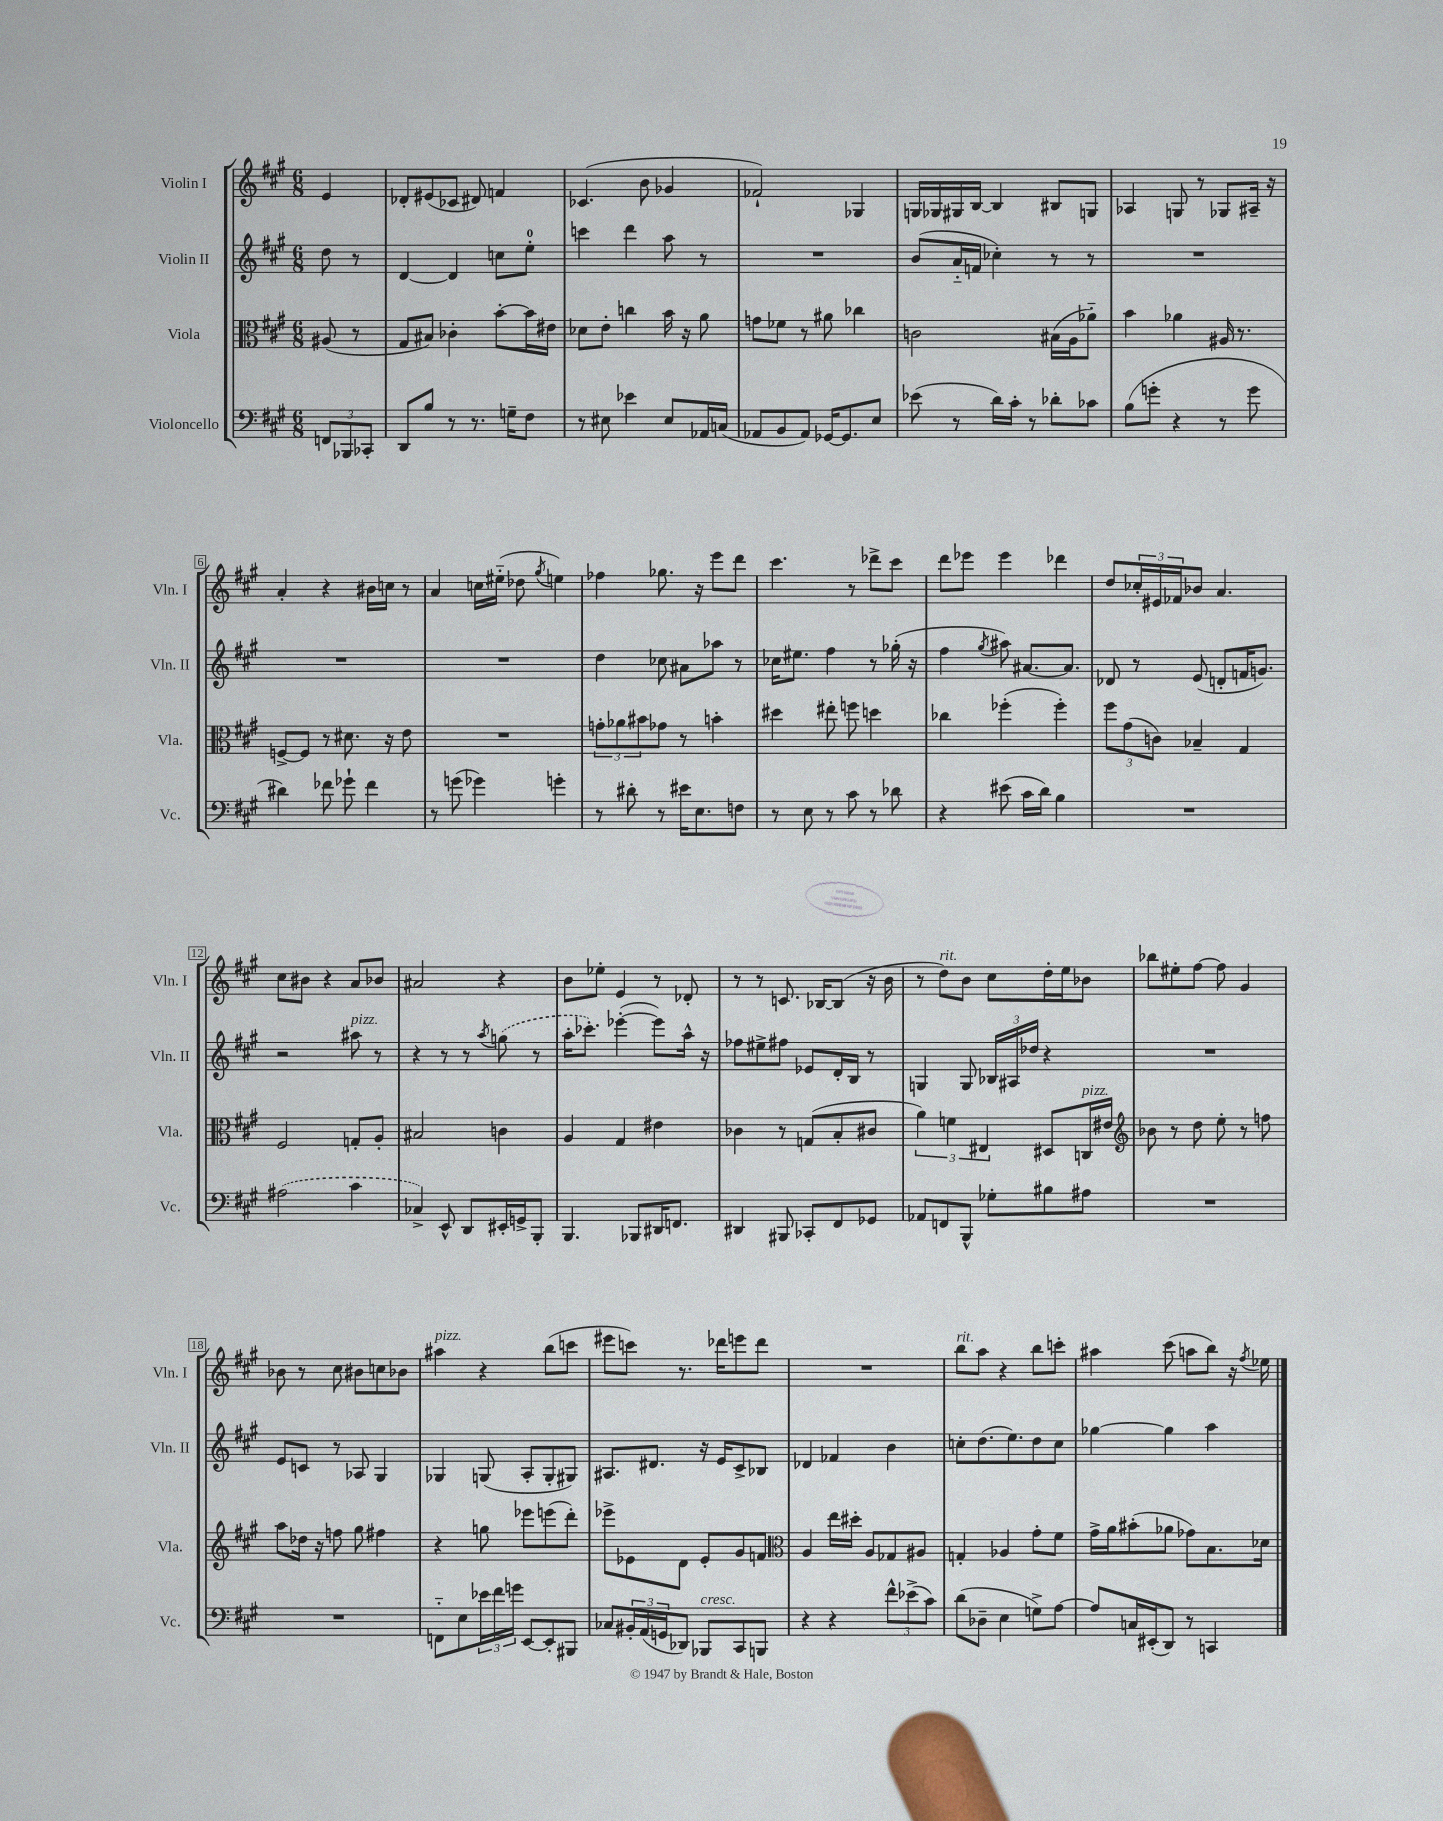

**kern	**kern	**kern	**kern
*staff4	*staff3	*staff2	*staff1
*clefF4	*clefC3	*clefG2	*clefG2
*k[f#c#g#]	*k[f#c#g#]	*k[f#c#g#]	*k[f#c#g#]
*M6/8	*M6/8	*M6/8	*M6/8
12FF	(8A#	8dd	4e
12BBB-	.	.	.
.	8r	8r	.
12CC-'	.	.	.
=	=	=	=
8DD	8G#	[4d	8d-'
8B	8B#)	.	(8e#
8r	4c-'	4d]	8c-
8.r	.	.	8d#)
.	[8b'	8cc	4f
16G~	.	.	.
8F#	16b]	8ee'	.
.	16e#	.	.
=	=	=	=
8r	8d-	4ccc	(4.c-
8E#	8e'	.	.
4e-	4cc	4ddd	.
.	.	.	8b
8E#	16b	8aa	4g-
.	16r	.	.
16AA-	8a	8r	.
(16C	.	.	.
=	=	=	=
8AA-	8g	2.r	2f-`)
8BB	8f-	.	.
8AA-)	8r	.	.
[16GG-	8a#	.	.
8.GG-]	.	.	.
.	4cc-	.	4G-
8E	.	.	.
=	=	=	=
(8e-	2c	(8b	16G
.	.	.	16G-
8r	.	16a'~	16G#
.	.	16f	[16B
16d)	.	4cc-')	4B]
16c#'	.	.	.
8r	.	.	.
8d-'	(16B#	8r	8B#
.	16A	.	.
8c-	8a-'~)	8r	8G
=	=	=	=
(8B	4b	2.r	4A-
8g'	.	.	.
4r	4a-	.	8G
.	.	.	8r
8r	16A#	.	8G-
.	8.r	.	.
8g	.	.	16A#~
.	.	.	16r
=	=	=	=
4d#)	[8F^	2.r	4a'
.	8F]	.	.
8f-	8r	.	4r
8g-`	8.d#	.	.
4f-	.	.	16b#
.	16r	.	16cc
.	8e	.	8r
=	=	=	=
8r	2.r	2.r	4a
(8g	.	.	.
4g-)	.	.	16cc
.	.	.	(16ee#'~
.	.	.	8dd-
.	.	.	8qgg#
4g'	.	.	4ee)
=	=	=	=
8r	12g'	4dd	4ff-
.	12a-	.	.
8d#'	.	.	.
.	12b#	.	.
8r	8g-	8cc-	8.gg-
16e#	8r	8a#	.
8.E	.	.	16r
.	4b'	8aa-	8eee
8F	.	8r	8ddd
=	=	=	=
8r	4dd#	16cc-	4.ccc#
.	.	8.ee#	.
8E	.	.	.
8r	8ee#'	4ff#	.
8c#	8ff	.	8r
8r	4dd	8r	8ddd-^
8d-	.	(16gg-'	8ccc#
.	.	16r	.
=	=	=	=
4r	4cc-	4ff#	8ddd
.	.	.	8eee-
.	.	8qgg#	.
(8e#	(4ff-'	8aa#)	4eee-
16c#	.	[8.a#	.
16d)	.	.	.
4B	4ff-')	.	4ddd-
.	.	8.a#]	.
=	=	=	=
2.r	12ff#	8d-	8dd
.	(12g#	.	.
.	.	8r	24cc-'
.	12c)	.	24e#
.	.	.	24f-
.	4B-~	(8e	8b-
.	.	8d'	4.a
.	4G#	16f	.
.	.	8.g)	.
=	=	=	=
(2A#	2F#	2r	8cc#
.	.	.	8b#
.	.	.	4r
4c#	8G'	8aa#	8a
.	8A'	8r	8b-
=	=	=	=
4C-^)	2B#	4r	2a#
8EE^^	.	8r	.
8DD	.	8r	.
.	.	8qaa	.
16EE#'	4c	(8gg	4r
16GG^	.	.	.
8BBB'	.	8r	.
=	=	=	=
4.BBB	4A	16aa'	8b
.	.	8.ccc-')	.
.	.	.	8ee-'
.	4G#	([4eee-'	4e
8BBB-	.	.	.
16DD#	4e#	8eee-])	8r
8.FF	.	.	.
.	.	16aa^^	8d-'
.	.	16r	.
=	=	=	=
4DD#	4c-	8ff-	8r
.	.	8ee#^	8r
8BBB#	8r	8ff#	8.c
8CC-'	(8G	8e-	.
.	.	.	[16B-
8FF#	8B'	16d'	(8B-]
.	.	16B	.
8GG-	8c#	8r	16r
.	.	.	16b
=	=	=	=
8AA-	6a)	4G	8r
8FF	.	.	8dd)
.	6f	.	.
8BBB^^	.	8G	8b
.	6E#	.	.
8G-'	.	24B-	8cc#
.	.	24A#	.
.	.	24dd-	.
8B#	8D#	4r	16dd'
.	.	.	16ee
8A#	16C	.	8b-
.	16e#	.	.
=	=	=	=
*	*clefG2	*	*
2.r	8b-	2.r	8bb-
.	8r	.	8ee#'
.	8dd	.	[8ff#
.	8ee'	.	8ff#]
.	8r	.	4g#
.	8ff	.	.
=	=	=	=
2.r	8aa	8e	8b-
.	16dd-	8c	8r
.	16r	.	.
.	8ff	8r	8cc#
.	8gg#	8A-	8b#
.	4ff#	4G#	8cc
.	.	.	8b-
=	=	=	=
8FF'~	4r	4G-	4aa#
8E	.	.	.
24e-	8gg	(8G	4r
24f#	.	.	.
24g	.	.	.
[8EE	8eee-	8A'	.
8EE']	(8eee	8G'	(8bb
8BBB#	8ddd')	8G#)	8ccc
=	=	=	=
8C-	8eee-^	8.A#	8eee#
24BB#'	8e-	.	8ccc)
(24AA	.	.	.
.	.	8.d#	.
24GG	.	.	.
8DD-)	8d	.	8.r
8BBB-	8e-'	16r	.
.	.	16e	16ddd-
8CC#	8g#	8c#^	8eee
8BBB	8f	8B-	8ddd-
=	=	=	=
*	*clefC3	*	*
4r	4A	4d-	2.r
4r	16ee	4f-	.
.	16dd#'	.	.
.	8A	.	.
12f#^^	8G-	4b	.
(12e-^	.	.	.
.	8A#	.	.
12c#)	.	.	.
=	=	=	=
(8d	4G'	8cc'	8bb
8D-~	.	(8.dd	8aa
4E	4A-	.	4r
.	.	8.ee)	.
8G^)	8g#'	8dd	8bb
[8A	8f#	8cc	8ccc'
=	=	=	=
8A]	16g#^	[4gg-	4aa#
.	16a	.	.
16C	(8b#'	.	.
(16EE#'	.	.	.
8DD)	8a-	4gg-]	(8ccc#
8r	8g-)	.	8aa
4CC	8.B	4aa	8bb)
.	.	.	16r
.	.	.	8qff#
.	16d-	.	16ee-
==	==	==	==
*-	*-	*-	*-
